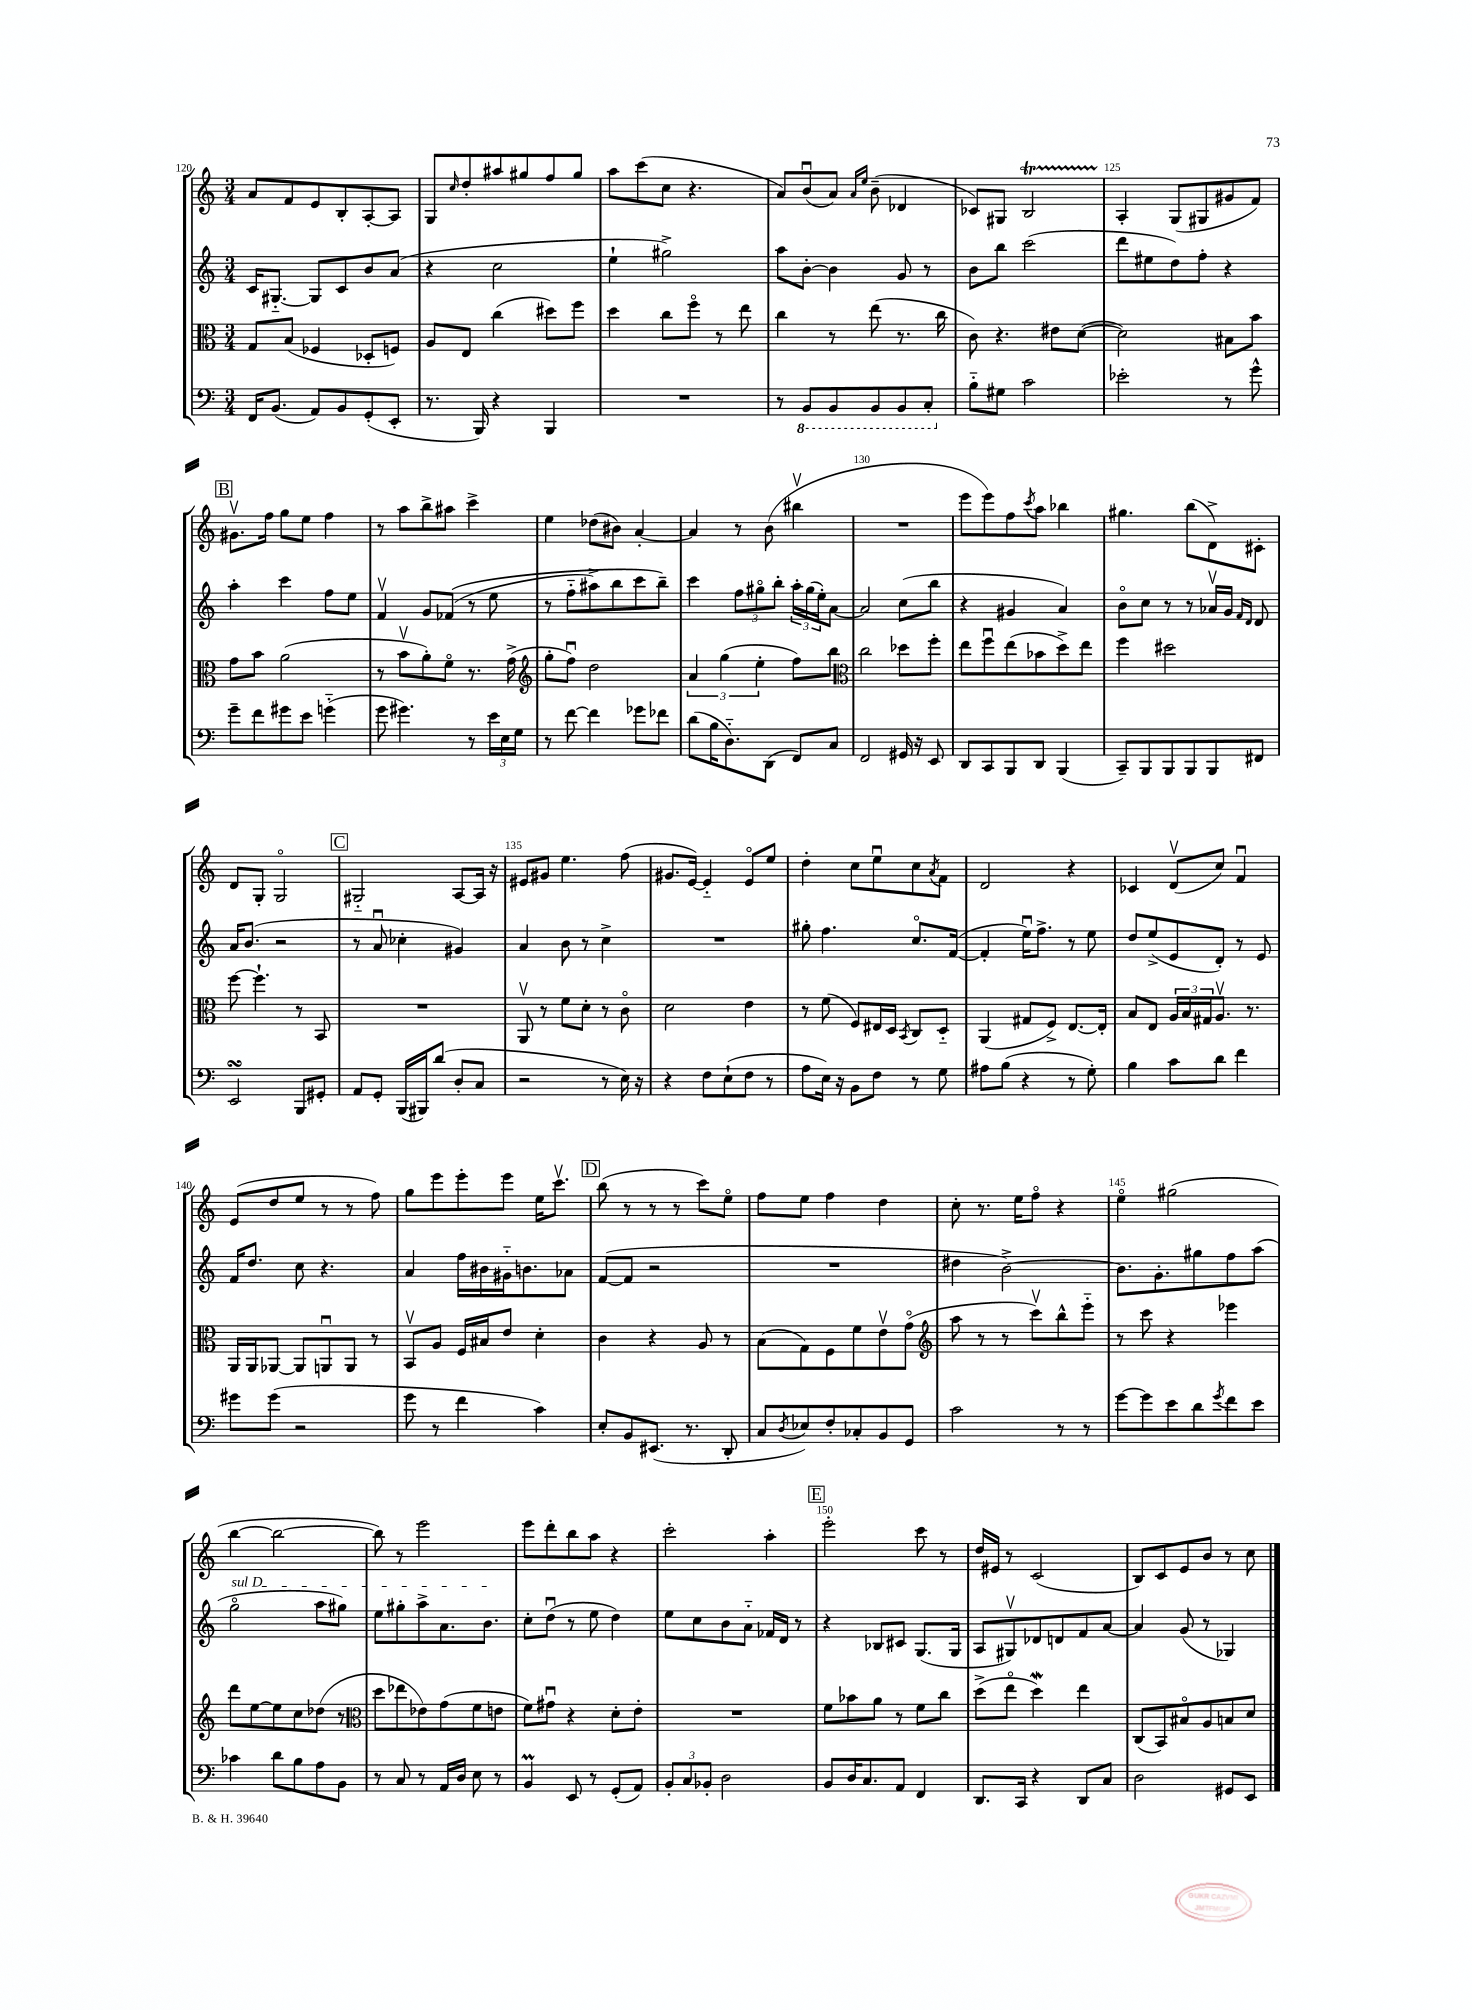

**kern	**kern	**kern	**kern
*staff4	*staff3	*staff2	*staff1
*clefF4	*clefC3	*clefG2	*clefG2
*k[]	*k[]	*k[]	*k[]
*M3/4	*M3/4	*M3/4	*M3/4
16FF	8G	16c	8a
(8.BB	.	[8.G#'~	.
.	(8B	.	8f
8AA)	4F-	8G#]	8e
8BB	.	8c	8B'
(8GG'	8D-'	8b	[8A'
8EE'	8F)	(8a	8A]
=	=	=	=
8.r	8A	4r	8G
.	.	.	16qqcc
.	8E	.	8dd'
16BBB)	.	.	.
4r	(4cc	2cc	8aa#
.	.	.	8gg#
4BBB	8dd#)	.	8ff
.	8ff	.	8gg#
=	=	=	=
2.r	4dd	4ee`	8aa
.	.	.	(8ccc
.	8cc	2gg#^)	8cc
.	8ffo	.	4.r
.	8r	.	.
.	8ee	.	.
=	=	=	=
8r	4cc	8aa	8a)
8BBB	.	[8b'	(8bu
8BBB	8r	4b]	8a)
.	.	.	16qqa
.	.	.	16qqee
8BBB	(8ee	.	(8b~
8BBB	8.r	8g	4d-
8CC'	.	8r	.
.	16cc	.	.
=	=	=	=
8B'~	8c)	8b	8c-)
8G#	4.r	8bb	8G#
2c	.	(2ccc	2B
.	8e#	.	.
.	([8d	.	.
=	=	=	=
2e-'	2d])	8ddd	4A'
.	.	8ee#	.
.	.	8dd)	(8G
.	.	8ff'	8G#
8r	8B#	4r	8g#
8g^^	8b	.	8f)
=	=	=	=
8g~	8g	4aa'	8.g#v
8f	8b	.	.
.	.	.	16ff
8g#	(2a	4ccc	8gg
8e	.	.	8ee
(4g'~	.	8ff	4ff
.	.	8ee	.
=	=	=	=
8g	8r	4fv	8r
4.g#)	8bv	.	8aa
.	8a')	8g	8bb^
.	8fo	&((8f-	8aa#
8r	8.r	8r	4ccc^
24e	.	8ee	.
24E	.	.	.
.	(16g^	.	.
24G	.	.	.
=	=	=	=
*	*clefG2	*	*
8r	8gg'	8r	4ee
[8f	8ffu)	8ff'~	.
4f]	2dd	8aa#^)	(8dd-
.	.	8bb	8b#)
8g-	.	8ccc	[4a'
8f-	.	8bb~&)	.
=	=	=	=
(8d	6a	4ccc	4a]
16B	.	.	.
.	(6gg	.	.
8.D'~)	.	.	.
.	.	12ff	8r
.	6ee'	12gg#o	.
(8DD	.	.	(8b
.	.	12bb'	.
8FF)	8ff)	24aa'	4bb#v
.	.	(24gg#	.
.	.	24ee')	.
8C	8bb	[8a	.
=	=	=	=
*	*clefC3	*	*
2FF	2cc	2a]	2.r
16GG#	8dd-	(8cc	.
16r	.	.	.
8EE	8ff'	8bb	.
=	=	=	=
8DD	8ee	4r	8eee
8CC	8ffu	.	8eee)
8BBB	(8ee	4g#	8ff
.	.	.	8qccc
8DD	8b-	.	8aa
(4BBB	8dd^)	4a)	4bb-
.	8ee	.	.
=	=	=	=
8CC~)	4ff	8bo	4.gg#
8BBB	.	8cc	.
8BBB	2dd#	8r	.
8BBB	.	8r	(8bb
8BBB	.	16a-v	8d^)
.	.	16g	.
.	.	16qqf	.
.	.	16qqd	.
8FF#	.	8d	8c#'
=	=	=	=
2EE	[8ff	16a	8d
.	.	(8.b	.
.	4.ff`]	.	8G'
.	.	2r	2Go
8BBB	8r	.	.
8GG#'	8BB	.	.
=	=	=	=
8AA	2.r	8r	2G#'~
8GG'	.	8au	.
(16BBB	.	4cc-'	.
16BBB#)	.	.	.
(8d	.	.	.
8D'	.	4g#)	[8A
8C	.	.	16A]
.	.	.	16r
=	=	=	=
2r	8AAv	4a	8e#
.	8r	.	8g#
.	8f	8b	4.ee
.	8d'	8r	.
8r	8r	4cc^	.
16E)	8co	.	(8ff
16r	.	.	.
=	=	=	=
4r	2d	2.r	8.g#
.	.	.	[16e)
8F	.	.	4e'~]
(8E`	.	.	.
8F	4e	.	8eo
8r	.	.	8ee
=	=	=	=
8A	8r	8gg#'	4dd'
16E)	(8f	4.ff	.
16r	.	.	.
8BB	8F)	.	8cc
8F	16E#	.	8eeu
.	16D	.	.
.	8qBB	.	.
8r	8C	8.cco	8cc
.	.	.	8qa
8G	8D'~	.	8f
.	.	([16f	.
=	=	=	=
8A#	(4AA	4f']	2d
(8B	.	.	.
4r	8G#	16eeu)	.
.	.	8.ff^	.
.	8F^)	.	.
8r	[8.E	8r	4r
8G')	.	8ee	.
.	16E']	.	.
=	=	=	=
4B	8B	8dd	4c-
.	8E	(8ee^	.
8c	24A	8e	(8dv
.	24B	.	.
.	24G#	.	.
8d	8.Av	8d')	8cc)
4f	.	8r	4fu
.	8.r	.	.
.	.	8e	.
=	=	=	=
8g#	16AA	16f	(8e
.	16AA	8.dd	.
(8g#	[8AA-	.	8dd
2r	8AA-]	8cc	8ee
.	8AAu	4.r	8r
.	8AA	.	8r
.	8r	.	8ff)
=	=	=	=
8g	8BBv	4a	8gg
8r	8A	.	8eee
4f	16F	16ff	8eee'
.	16B#	16b#	.
.	8e	16g#'~	8eee
.	.	8.b	.
4c)	4d'	.	16ee
.	.	.	8.cccv
.	.	8a-	.
=	=	=	=
8E'	4c	([8f	(8bb
8BB	.	8f]	8r
(8.EE#	4r	2r	8r
.	.	.	8r
8.r	.	.	.
.	8A	.	8ccc)
8DD'	8r	.	8eeo
=	=	=	=
8C	(8B	2.r	8ff
8qD	.	.	.
8E-)	8G)	.	8ee
8F'	8F	.	4ff
8C-'	8f	.	.
8BB	8ev	.	4dd
8GG	(8go	.	.
=	=	=	=
*	*clefG2	*	*
2c	8aa	4dd#	8cc'
.	8r	.	8.r
.	8r	[2b^)	.
.	.	.	16ee
.	8cccv)	.	8ffo
8r	8bb^^	.	4r
8r	8eee'~	.	.
=	=	=	=
[8g	8r	8.b]	4eeo
8g]	8ccc	.	.
.	.	8.g'	.
8e	4r	.	(2gg#
8d	.	8gg#	.
8qg	.	.	.
8f	4eee-	8ff	.
8e	.	(8aa	.
=	=	=	=
4c-	8ddd	2ggo	[4bb
.	[8ee	.	.
8d	8ee]	.	2bb_
8B	8cc	.	.
8A	(8dd-	8aa	.
8BB	8r	8gg#)	.
=	=	=	=
*	*clefC3	*	*
8r	8dd	8ee	8bb])
8C	8ee-	8gg#'	8r
8r	8e-)	8aa^	2eee
16AA	(8g	8.a	.
16D	.	.	.
8E	8f	.	.
.	.	8.b	.
8r	8e	.	.
=	=	=	=
4BB	8f)	8cc'	8eee
.	8g#u	(8ddu	8ddd'
8EE	4r	8r	8bb
8r	.	8ee	8aa
(8GG'	8d'	4dd)	4r
8AA)	8e'	.	.
=	=	=	=
12BB'	2.r	8ee	2ccc'
12C	.	.	.
.	.	8cc	.
12BB-'	.	.	.
2D	.	8b	.
.	.	8a'~	.
.	.	16f-	4aa'
.	.	16d	.
.	.	8r	.
=	=	=	=
8BB	8f	4r	2eee'
16D	8b-	.	.
8.C	.	.	.
.	8a	8B-	.
8AA	8r	8c#	.
4FF	8f	(8.G	8ccc
.	8cc	.	8r
.	.	16G	.
=	=	=	=
8.DD	(8dd^	8A	16dd
.	.	.	16e#
.	8eeo	8G#v)	8r
16CC	.	.	.
4r	4dd)	8d-	(2c
.	.	8d	.
8DD	4ee	8f	.
8C	.	[8a	.
=	=	=	=
2D	(8C	4a]	8B)
.	8BB)	.	8c
.	8B#o	(8g	8e
.	8A	8r	8b
8GG#	8B	4G-)	8r
8EE	8d	.	8cc
==	==	==	==
*-	*-	*-	*-
